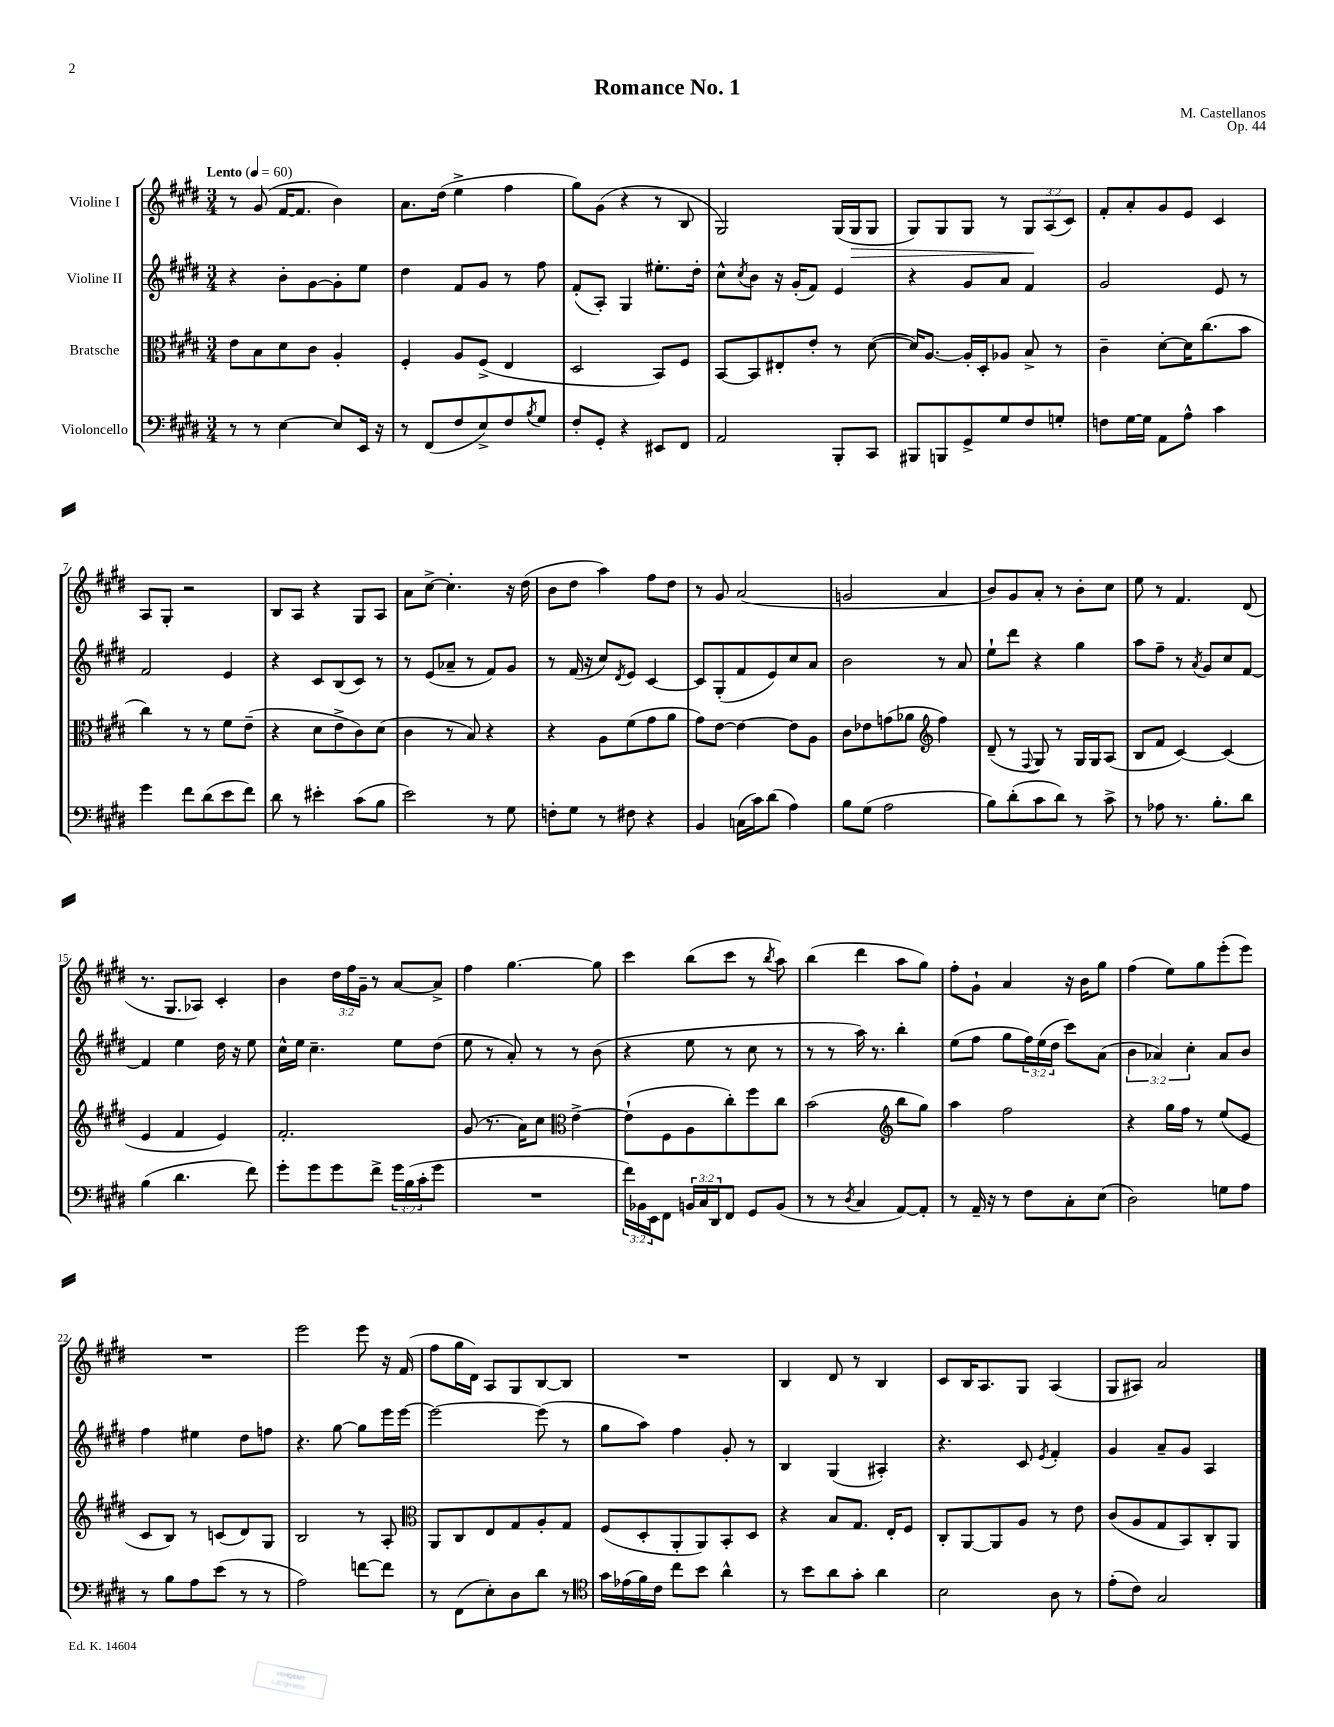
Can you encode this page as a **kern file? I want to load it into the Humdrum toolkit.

**kern	**kern	**kern	**kern
*staff4	*staff3	*staff2	*staff1
*clefF4	*clefC3	*clefG2	*clefG2
*k[f#c#g#d#]	*k[f#c#g#d#]	*k[f#c#g#d#]	*k[f#c#g#d#]
*M3/4	*M3/4	*M3/4	*M3/4
*MM60	*MM60	*MM60	*MM60
8r	8e	4r	8r
8r	8B	.	(8g#
[4E	8d#	8b'	[16f#
.	.	.	8.f#]
.	8c#	[8g#	.
8E]	4A'	8g#']	4b)
16EE	.	8ee	.
16r	.	.	.
=	=	=	=
8r	4F#'	4dd#	8.a
(8FF#	.	.	.
.	.	.	(16dd#
8F#	8A	8f#	4ee^
8E^)	(8F#^	8g#	.
8F#	4E	8r	4ff#
8qB	.	.	.
8G#	.	8ff#	.
=	=	=	=
8F#'	2D#	(8f#'	8gg#)
8GG#'	.	8A')	(8g#
4r	.	4G#	4r
8EE#	8BB)	8.ee#'	8r
8FF#	8F#	.	8B
.	.	16dd#'	.
=	=	=	=
2AA	[8BB	8cc#^^	2G#)
.	.	8qcc#	.
.	8BB]	8b	.
.	8E#'	16r	.
.	.	(16g#'	.
.	8e'	8f#)	.
8BBB'	8r	4e	(16G#
.	.	.	16G#
8CC#	([8d#	.	8G#
=	=	=	=
8BBB#	16d#])	4r	8G#)
.	[8.A	.	.
8BBB	.	.	8G#
8GG#^	16A']	8g#	8G#
.	16D#'	.	.
8G#	8A-	8a	8r
8F#	8B^	4f#	12G#
.	.	.	(12A
8G'	8r	.	.
.	.	.	12c#)
=	=	=	=
8F	4c#~	2g#	8f#'
[16G#	.	.	8a'
16G#]	.	.	.
8AA	[8d#'	.	8g#
8A^^	16d#]	.	8e
.	(8.cc#	.	.
4c#	.	8e	4c#
.	8b	8r	.
=	=	=	=
4g#	4cc#)	2f#	8A
.	.	.	8G#'
8f#	8r	.	2r
(8d#	8r	.	.
8e	8f#	4e	.
8f#)	(8e~	.	.
=	=	=	=
8d#	4r	4r	8B
8r	.	.	8A
4e#'	8d#	8c#	4r
.	8e^	(8B	.
(8c#	8c#)	8c#)	8G#
8B	(8d#	8r	8A
=	=	=	=
2e)	4c#	8r	8a
.	.	(8e	[8cc#^
.	8r	8a-~	4.cc#']
.	8B)	8r	.
8r	4r	8f#)	.
8G#	.	8g#	16r
.	.	.	(16dd#
=	=	=	=
8F'	4r	8r	8b
8G#	.	(16f#	8dd#
.	.	16r	.
8r	8A	8cc#)	4aa)
.	.	8qd#	.
8F#	(8f#	8e	.
4r	8g#	[4c#	8ff#
.	8a	.	8dd#
=	=	=	=
4BB	8g#)	8c#]	8r
.	[8e	(8G#'	8g#
(16C	4e_	8f#	(2a
16c#)	.	.	.
(8d#	.	8e)	.
4A)	8e]	8cc#	.
.	8A	8a	.
=	=	=	=
8B	8c#	2b	2g
(8G#	8e-	.	.
2A	(8g	.	.
.	8a-	.	.
*	*clefG2	*	*
.	4ff#)	8r	4a
.	.	8a	.
=	=	=	=
8B)	(8d#~	8ee`	8b)
(8d#'	8r	8ddd#	8g#
.	8qqF#	.	.
8c#	8G#)	4r	8a'
8d#)	8r	.	8r
8r	16G#	4gg#	8b'
.	16G#	.	.
8c#^	(8A	.	8cc#
=	=	=	=
8r	8B	8aa	8ee
8A-	8f#	8ff#~	8r
8.r	[4c#)	8r	4.f#
.	.	8qa	.
.	.	8g#	.
8.B'	.	.	.
.	(4c#]	8cc#	.
8d#	.	[8f#	(8d#
=	=	=	=
(4B	4e	4f#]	8.r
.	.	.	8.G#
4.d#	4f#	4ee	.
.	.	.	8A-)
.	4e)	16dd#	4c#'
.	.	16r	.
8f#)	.	8ee	.
=	=	=	=
8g#'	2.f#'	16cc#^^	4b
.	.	16ee	.
8g#	.	4.cc#~	.
8g#	.	.	24dd#
.	.	.	24ff#
.	.	.	24g#~
8f#^	.	.	8r
24g#	.	8ee	[8a
(24B	.	.	.
24c#'	.	.	.
8g#	.	(8dd#	8a^]
=	=	=	=
2.r	(8g#	8ee	4ff#
.	8.r	8r	.
.	.	8a')	[4.gg#
.	16a)	.	.
.	8cc#	8r	.
*	*clefC3	*	*
.	[4e^	8r	.
.	.	(8b	8gg#]
=	=	=	=
24f#)	(8e`]	4r	4ccc#
24BB-	.	.	.
24EE	.	.	.
8FF#	8F#	.	.
24BB	8A	8ee	(8bb
24C#	.	.	.
24DD#	.	.	.
8FF#	8cc#')	8r	8ccc#
8GG#	8ff#	8cc#	8r
.	.	.	8qbb
(8BB	8cc#	8r	8aa)
=	=	=	=
8r	(2b	8r	(4bb
8r	.	8r	.
8qD#	.	.	.
4C#	.	16aa)	4ddd#
.	.	8.r	.
*	*clefG2	*	*
[8AA)	8bb	4bb'	8aa
8AA']	8gg#)	.	8gg#)
=	=	=	=
8r	4aa	(8ee	8ff#'
16AA~	.	8ff#	8g#`
16r	.	.	.
8r	2ff#	8gg#	4a
8F#	.	24ff#)	.
.	.	(24ee	.
.	.	24dd#	.
8C#'	.	8ccc#)	16r
.	.	.	16b
(8E	.	(8a	8gg#
=	=	=	=
2D#)	4r	6b	(4ff#
.	.	6a-)	.
.	16gg#	.	8ee)
.	16ff#	.	.
.	.	6cc#'	.
.	8r	.	8gg#
8G	(8ee	8a-	(8eee'
8A	8e	8b	8eee)
=	=	=	=
8r	8c#	4ff#	2.r
8B	8B)	.	.
8A	8r	4ee#	.
(8e	(8c	.	.
8r	8d#)	8dd#	.
8r	8G#	8ff	.
=	=	=	=
2A)	2B	4.r	2eee
.	.	[8gg#	.
[8f	8r	8gg#]	8eee
8f]	8A'	16eee	16r
.	.	[16eee	(16f#
=	=	=	=
*	*clefC3	*	*
8r	8AA	2eee_	8ff#
(8FF#	8C#	.	16gg#
.	.	.	16d#)
8E')	8E	.	8A
8D#	8G#	.	8G#
8d#	8A'	(8eee]	[8B
8r	8G#	8r	8B]
=	=	=	=
*clefC4	*	*	*
16g#	(8F#	8gg#	2.r
(16e-	.	.	.
16f#)	8D#'	8aa)	.
16c#	.	.	.
8cc#	8AA'	4ff#	.
8b	8AA)	.	.
4a^^	8BB'	8g#'	.
.	8D#	8r	.
=	=	=	=
8r	4r	4B	4B
8b	.	.	.
8a	8B	(4G#	8d#
8g#'	8.G#	.	8r
4a	.	4A#')	4B
.	16E'	.	.
.	8F#	.	.
=	=	=	=
2B	8C#'	4.r	8c#
.	[8AA	.	16B
.	.	.	8.A
.	8AA]	.	.
.	8A	8c#	8G#
.	.	8qe	.
8A	8r	4f#'	(4A
8r	8e	.	.
=	=	=	=
(8e'	(8c#	4g#	8G#
8c#)	8A	.	8A#)
2G#	8G#	8a~	2a
.	8BB)	8g#	.
.	8C#'	4A	.
.	8AA	.	.
==	==	==	==
*-	*-	*-	*-
